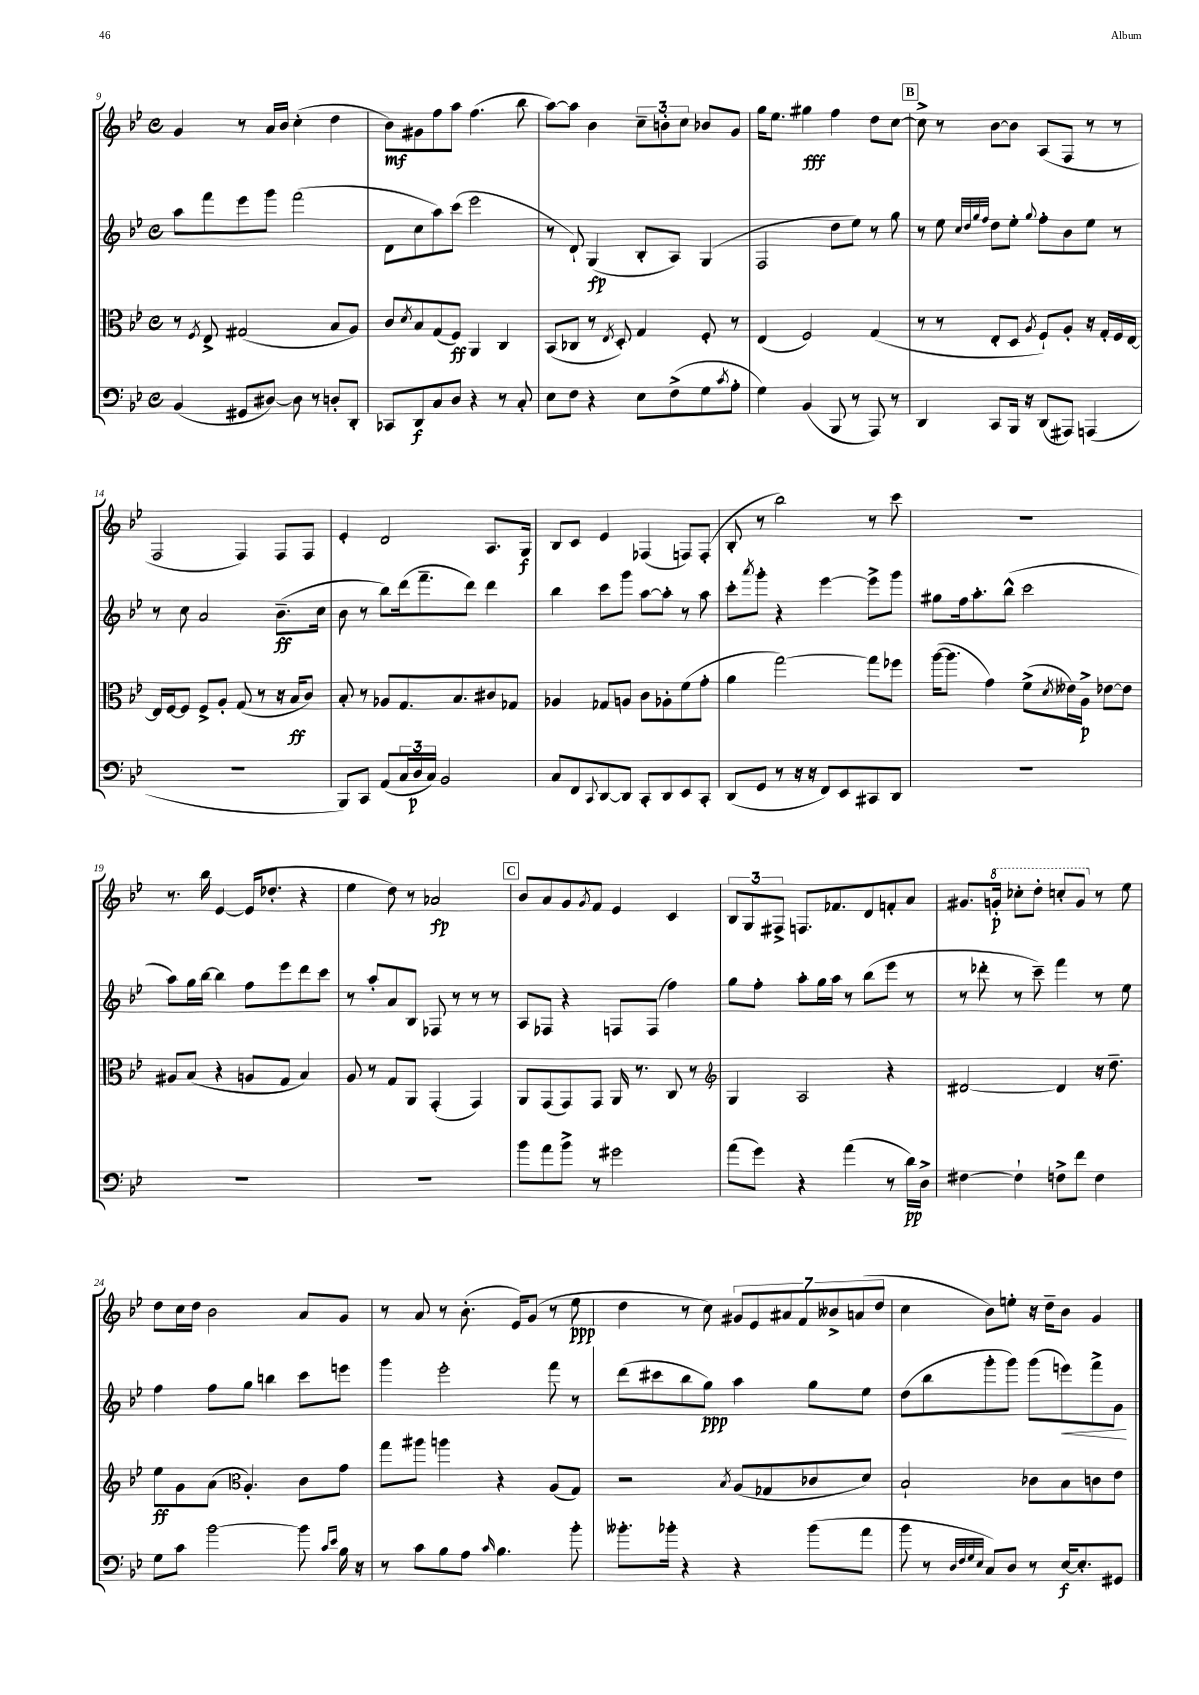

**kern	**kern	**kern	**kern
*staff4	*staff3	*staff2	*staff1
*clefF4	*clefC3	*clefG2	*clefG2
*k[b-e-]	*k[b-e-]	*k[b-e-]	*k[b-e-]
*M4/4	*M4/4	*M4/4	*M4/4
*met(c)	*met(c)	*met(c)	*met(c)
(4BB-	8r	8aa	4g
.	8qF	.	.
.	8E-^	8fff	.
8GG#	(2G#	8eee-	8r
[8D#)	.	8ggg	16a
.	.	.	16b-
8D#]	.	(2fff	(4cc'
8r	.	.	.
8D'	8B-	.	4dd
8DD'	8A)	.	.
=	=	=	=
8CC-	8c	8d	8b-)
.	8qd	.	.
8DD	8B-	8cc	8g#
8C	(8G	8aa)	8ff
8D	8F)	(8ccc	8aa
4r	4AA	2eee-	(4.ff
8r	4C	.	.
8C'	.	.	8bb-
=	=	=	=
8E-	(8BB-	8r	[8aa)
8F	8C-	8d`)	8aa]
4r	8r	(4G	4b-
.	8qE-	.	.
.	8D')	.	.
8E-	4G	8B-'	12cc~
.	.	.	12b'
(8F^	.	8A)	.
.	.	.	12cc
8G	8F'	(4G	8b-
8qc	.	.	.
8A'	8r	.	8g
=	=	=	=
4G)	(4E-	2F	16gg
.	.	.	8.ee-
(4BB-	2F)	.	4gg#
8BBB-	.	8dd	4ff
8r	.	8ee-)	.
8AAA)	(4G	8r	8dd
8r	.	8gg	[8cc
=	=	=	=
4DD	8r	8r	8cc^]
.	8r	8ee-	8r
.	.	32qqcc	.
.	.	32qqdd	.
.	.	32qqgg	.
.	.	32qqff	.
8CC	8E-'	8dd	[8b-
16BBB-	8D	8ee-'	8b-]
16r	.	.	.
.	8qA	8qqgg	.
(8DD	8F`)	8ff'	(8A
8AAA#)	8A'	8b-	8F
(4AAA	16r	8ee-	8r
.	16G'	.	.
.	16F	8r	8r
.	[16E-	.	.
=	=	=	=
1r	16E-]	8r	2F
.	[16F	.	.
.	8F]	8cc	.
.	8F^	2a	.
.	8A'	.	.
.	(8G	.	4F)
.	8r	.	.
.	16r	(8.b-~	8F
.	16B-	.	.
.	8c)	.	8F
.	.	16cc	.
=	=	=	=
8BBB-)	8B-'	8b-	4e-'
8CC	8r	8r	.
(8AA	8A-	8bb-)	2d
24C	8.G	(16ddd	.
24D	.	.	.
.	.	8.fff~	.
24C)	.	.	.
2BB-	.	.	.
.	8.B-	.	.
.	.	8ddd)	.
.	8c#	4ddd	8.A
.	8G-	.	.
.	.	.	16G
=	=	=	=
8C	4A-	4bb-	8B-
8FF	.	.	8c
8qqCC	.	.	.
[8DD	8G-	8ccc	4e-
8DD]	8A	8ggg	.
8CC'	8c	[8aa	(4F-
8DD	8A-'	8aa']	.
8EE-	(8f	8r	8F)
8CC'	8g'	8aa	(8F'
=	=	=	=
(8DD	4a	8ccc'	8B-'
.	.	8qaaa	.
8GG	.	8ggg'	8r
8r	[2gg)	4r	2bb-)
16r	.	.	.
16r	.	.	.
8FF)	.	[4eee-	.
8EE-	.	.	.
8CC#	8gg]	8eee-^]	8r
8DD	8ff-	8ggg	8ccc
=	=	=	=
1r	([16aa	8gg#	1r
.	8.aa]	.	.
.	.	16ff	.
.	.	8.aa'	.
.	4g)	.	.
.	.	(8bb-^^	.
.	(8f^	2ccc	.
.	8qd	.	.
.	16e--)	.	.
.	16A^	.	.
.	[8e-	.	.
.	8e-]	.	.
=	=	=	=
1r	8A#	8aa)	8.r
.	(8B-	16gg	.
.	.	[16bb-	16bb-
.	4r	4bb-]	[4e-
.	8A	8ff	(16e-]
.	.	.	8.dd-'
.	8G	8eee-	.
.	4B-)	8ddd	4r
.	.	8ccc	.
=	=	=	=
1r	8A	8r	4ee-
.	8r	8aa'	.
.	8G	8a	8dd)
.	8AA	8B-	8r
.	(4GG'	8F-	2a-
.	.	8r	.
.	4GG)	8r	.
.	.	8r	.
=	=	=	=
8b-	8AA	8A	8b-
8a	(8GG	8F-	8a
8b-^	8GG)	4r	8g
.	.	.	8qg
8r	8GG	.	8f
2g#	16AA	8F	4e-
.	8.r	.	.
.	.	(8F	.
.	8C	4ff)	4c
.	8r	.	.
=	=	=	=
*	*clefG2	*	*
(8a	4G	8gg	12B-
.	.	.	12G
8g)	.	8ff'	.
.	.	.	12F#^
4r	2A	8aa'	8.F
.	.	16gg	.
.	.	16aa	8.f-
(4a	.	8r	.
.	.	(8bb-	8d
8r	4r	8eee-	8f'
16d)	.	8r	8a
16D^	.	.	.
=	=	=	=
[4F#	[2d#	8r	8.g#
.	.	8ddd-'	.
.	.	.	16gg'
4F#`]	.	8r	8ccc-'
.	.	8ccc~)	8ddd'
8F^	4d#]	4fff	8ccc'
8f	.	.	8gg
4F	16r	8r	8r
.	8.dd~	.	.
.	.	8ee-	8ee-
=	=	=	=
8G	8ee-	4ff	8dd
8c	8g	.	16cc
.	.	.	16dd
[2b-	(8a	8ff	2b-
*	*clefC3	*	*
.	4.A')	8gg	.
.	.	4bb	.
8b-]	8c	8ccc	8a
16qqc	.	.	.
16qqe-	.	.	.
16B-	8g	8eee	8g
16r	.	.	.
=	=	=	=
8r	8gg	4ggg	8r
8c	8aa#	.	8a
8B-	4aa	2eee-'	8r
8A	.	.	(8.b-'
16qqc	.	.	.
4.B-	4r	.	.
.	.	.	16e-)
.	.	.	(8g
.	(8A	8fff	8r
8b-'	8G)	8r	8ee-
=	=	=	=
8.b--'	2r	(8ddd	4dd
.	.	8ccc#	.
16b-'	.	.	.
4r	.	8bb-	8r
.	.	8gg)	8cc)
.	8qB-	.	.
4r	(8A	4aa	14g#
.	.	.	14e-
.	8G-	.	.
.	.	.	14a#
.	.	.	14f
(8b-	8c-	8gg	.
.	.	.	14b--^
.	.	.	(14a
8a	8d)	8ee-	.
.	.	.	14dd
=	=	=	=
8b-	2B-`	(8dd	4cc
8r	.	8bb-	.
32qqD	.	.	.
32qqF	.	.	.
32qqG	.	.	.
32qqE-	.	.	.
8C)	.	8ggg'	8b-)
8D	.	8ggg)	8ee'
8r	8c-	(8ggg	16r
.	.	.	16dd~
[16E-	8B-	8eee)	8b-
8.E-']	.	.	.
.	8c	8fff^	4g
8GG#	8e-	8g	.
==	==	==	==
*-	*-	*-	*-
